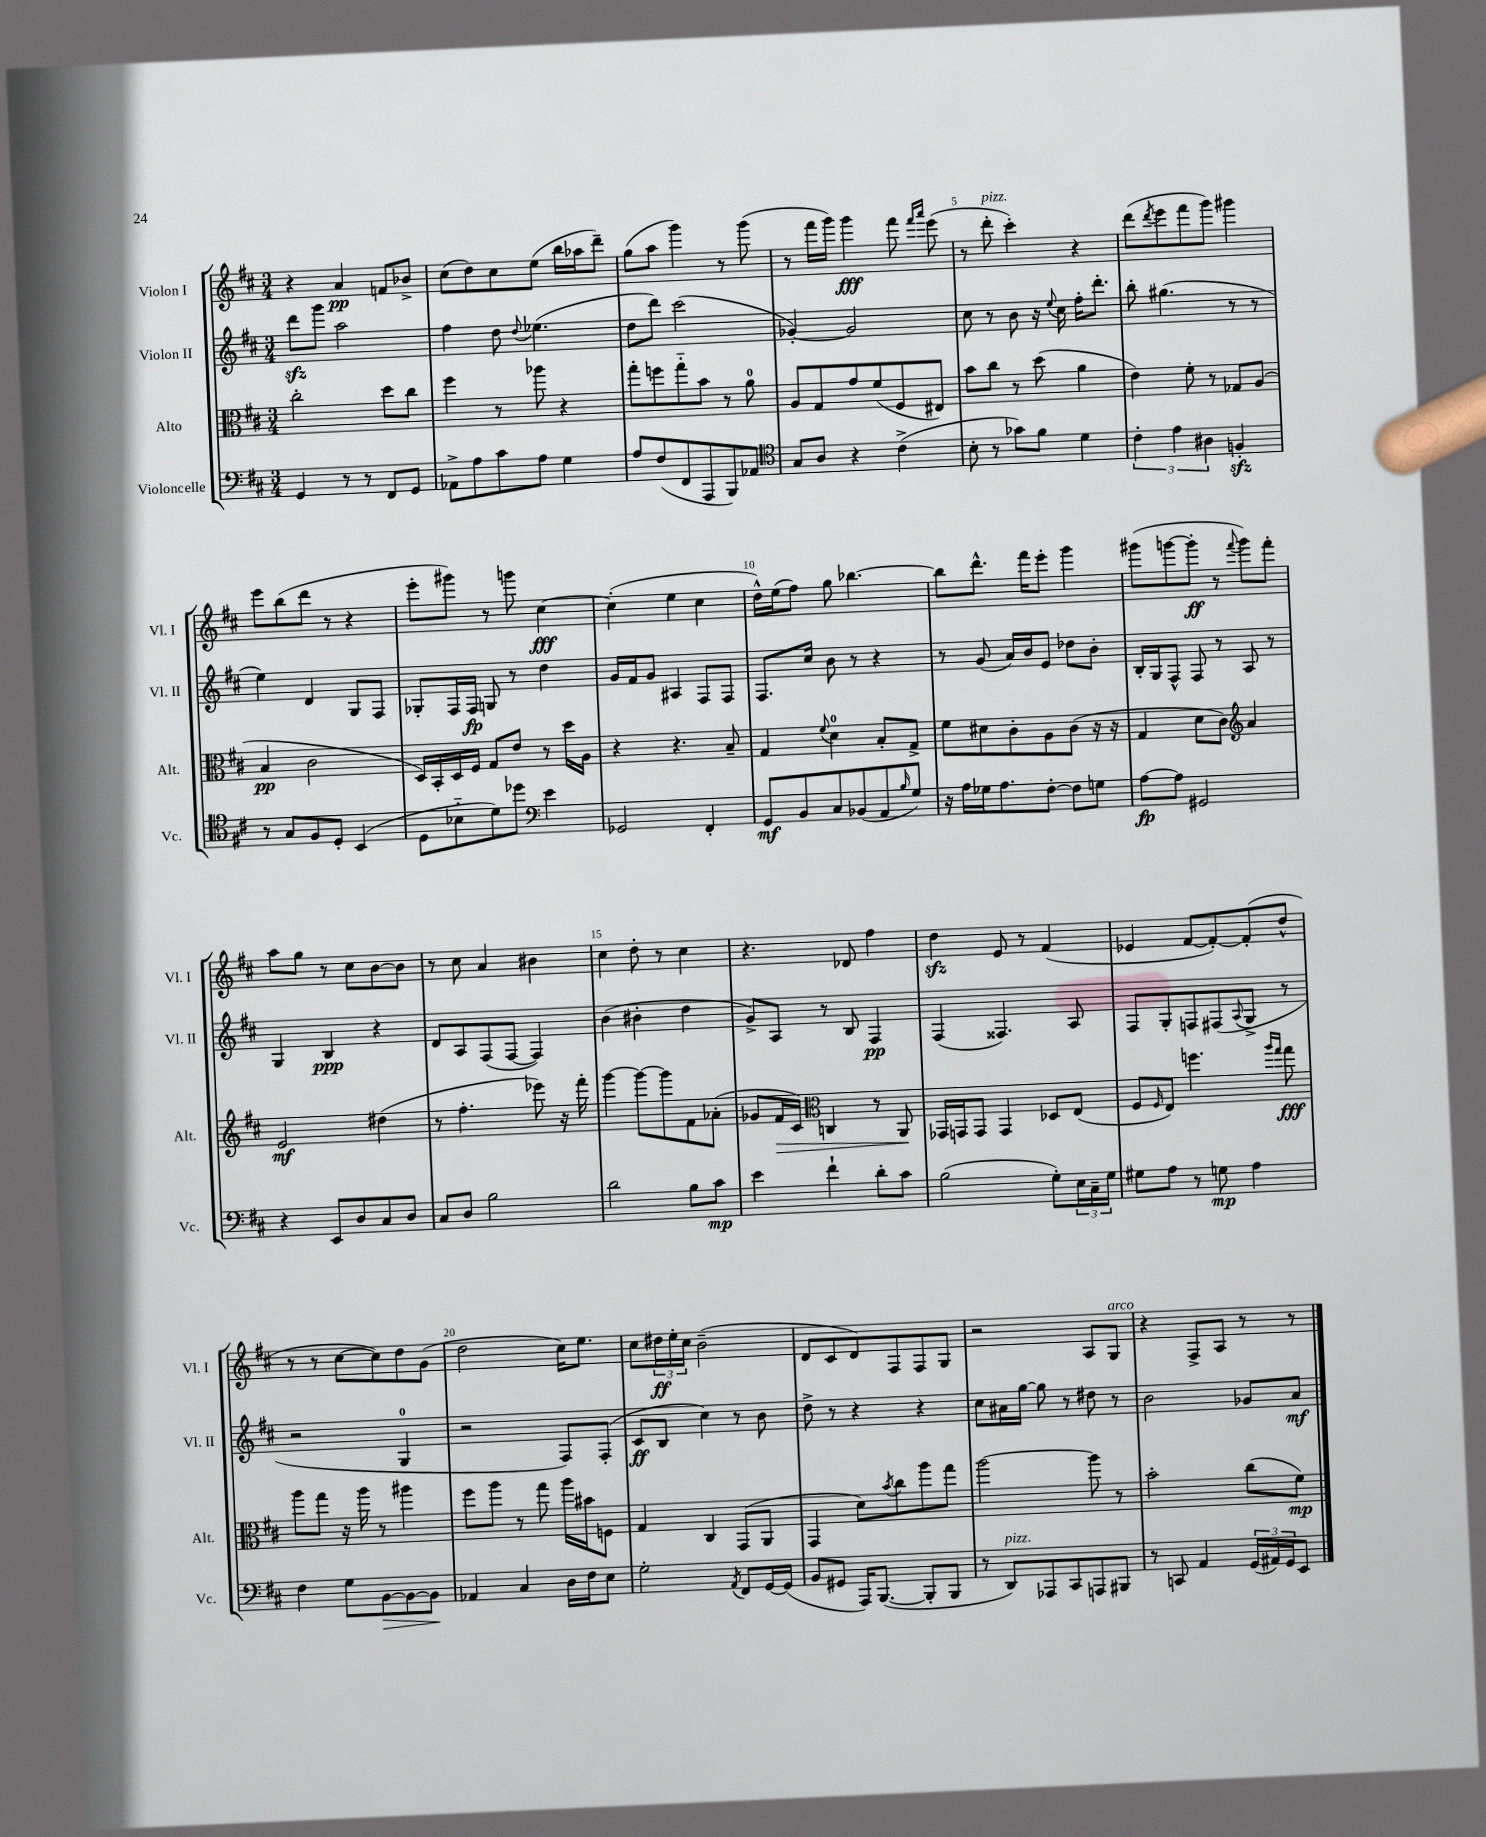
<<
\new StaffGroup <<
\new Staff = "s0" \with { instrumentName = "Violon I" shortInstrumentName = "Vl. I" } {
    \clef treble \key d \major \numericTimeSignature \time 3/4
    r4 a'4\pp f'8 bes'8-> |
    cis''8( d''8) cis''8 e''8( b''16 aes''16 d'''8--) |
    g''8( a''8 g'''4) r8 g'''8( |
    r8 fis'''16 g'''16) g'''4\fff fis'''8 \grace { fis'''16 a'''16 } e'''8( |
    r8 d'''8-.^\markup { \italic "pizz." } cis'''4-.) r4 |
    d'''8( \acciaccatura { d'''8 } e'''8 fis'''8 g'''8) gis'''4 |
    e'''8 b''8( d'''8 r8 r4 |
    e'''8-. gis'''8) r8 g'''8 cis''4~\fff |
    cis''4-.( e''4 cis''4 |
    d''16-^) e''16( fis''8) g''8 bes''4.~ |
    bes''8 d'''8.-^ fis'''16 e'''8-. g'''4 |
    gis'''8( g'''8~ g'''8-.\ff r8 \appoggiatura { fis'''8 } g'''8) fis'''8-. |
    a''8 g''8 r8 cis''8 b'8~ b'8 |
    r8 cis''8 a'4 bis'4 |
    cis''4 d''8-. r8 cis''4 |
    r4. des'8 fis''4 |
    d''4\sfz e'8 r8 fis'4( |
    ees'4 fis'8~ fis'8~-.) fis'8-.( d''8-^ |
    r8 r8 cis''8~ cis''8) d''8 g'8( |
    d''2 cis''16) e''8. |
    cis''8 \tuplet 3/2 { dis''16\ff e''16-. cis''16 } b'2--( |
    d'8 cis'8 d'8) fis8 fis8 g8 |
    r2 a8 g8^\markup { \italic "arco" } |
    r4 fis8-> a8 r8 r8 \bar "|." |
}
\new Staff = "s1" \with { instrumentName = "Violon II" shortInstrumentName = "Vl. II" } {
    \clef treble \key d \major \numericTimeSignature \time 3/4
    d'''8\sfz g'''8 a''2 |
    fis''4 d''8 \appoggiatura { d''8 } ees''4.( |
    d''8 d'''8) cis'''2( |
    ges'4~-.) ges'2 |
    cis''8 r8 b'8 r16 \appoggiatura { e''8 } cis''16 fis''16-. d'''8.-. |
    b''8-. gis''4.( r8 r8 |
    e''4) d'4 g8 fis8 |
    ges8-. fis16 fis16\fp g8 r8 d''4 |
    g'16 fis'16 g'8 ais4 fis8 fis8 |
    fis8. cis''16 b'8 r8 r4 |
    r8 g'8( a'16) b'16 e'8 des''8 b'8-. |
    b16-. g16 fis8-^ fis8 r8 a8 r8 |
    g4 b4\ppp r4 |
    d'8 a8 fis8( fis8~ fis4) |
    b'4( bis'4-. d''4 |
    g'8->) a8 r8 b8 fis4\pp |
    fis4( fisis4.) a8 |
    fis8 g8-. f8 fis8( \appoggiatura { a8 } g8-> r8 |
    r2 g4-0 |
    r2 fis8) fis8-.( |
    cis'8\ff b8 cis''4) r8 b'8 |
    d''8-> r8 r4 r4 |
    cis''8 ais'16 g''16~ g''8 r8 dis''8 r8 |
    b'2 ges'8 a'8\mf \bar "|." |
}
\new Staff = "s2" \with { instrumentName = "Alto" shortInstrumentName = "Alt." } {
    \clef alto \key d \major \numericTimeSignature \time 3/4
    cis''2-. d''8 cis''8 |
    fis''4 r8 aes''8 r4 |
    g''8-. f''8 g''8-_ b'8 r8 a'8-0 |
    a8 g8 g'8 fis'8( fis8 eis8) |
    b'8 cis''8 r8 d''8( a'4 |
    e'4) fis'8-. r8 ges8 a8( |
    b4\pp cis'2 |
    d16) b,16-. d16 fis16 g8 e'8 r8 d''16 a16 |
    r4 r4. b8-- |
    g4 \appoggiatura { fis'8 } d'4-0 b8-. g8-> |
    fis'8 dis'8 cis'8-. a8 cis'8( r16 r16 |
    g4 d'8 cis'8) \clef treble a'4 |
    e'2\mf dis''4( |
    r8 fis''4.-. ees'''8) r16 fis'''16-. |
    g'''4~ g'''8~ g'''8 fis'8 aes'8-.( |
    ges'8 fis'16\> cis'16) \clef alto c4 r8 a,8\! |
    ges,16 g,16 g,8 g,4 des8 e8( |
    fis8 \grace { fis16 } e8) f''4. \grace { a''16 g''16 } g''8\fff |
    a''8 g''8 r16 a''16 r8 ais''4 |
    fis''8 a''8 r8 g''8 a''16 bis'16 f8 |
    g4 cis4 g,8( a,8 |
    g,4 d'8) \acciaccatura { b'8 } cis''8 a''8 g''8 |
    a''2~ a''8 r8 |
    b'2-. cis''8( fis'8\mp) \bar "|." |
}
\new Staff = "s3" \with { instrumentName = "Violoncelle" shortInstrumentName = "Vc." } {
    \clef bass \key d \major \numericTimeSignature \time 3/4
    g,4 r8 r8 fis,8 g,8 |
    aes,8-> a8 cis'8 a8 g4 |
    a8 fis8( fis,8 a,,8 b,,8) aes,8 |
    \clef tenor g8 a8 r4 cis'4->( |
    b8-. r8 ges'8) fis'8 d'4 |
    \tuplet 3/2 { cis'4-. e'4 ais4 } f4-.\sfz |
    r8 g8 fis8 d8-. b,4( |
    d8 bes8-_ d'8) des''8 \clef bass e'4 |
    ges,2 fis,4-. |
    g,8\mf b,8 cis8 bes,8( a,8 \grace { b16 } g8) |
    r16 a16 ges16 a8. fis8~-. fis8 g8 |
    a8~\fp a8 gis,2 |
    r4 e,8 d8 cis8 d8 |
    cis8 d8 b2 |
    d'2 b8 cis'8\mp |
    e'4 fis'4-! d'8-. cis'8 |
    b2( g8-.) \tuplet 3/2 { e16 cis16-- g16 } |
    gis8 a8 r8 g8\mp a4 |
    fis4 g8 b,8~\> b,8~ b,8\! |
    aes,4 cis4 d16 fis16 e8 |
    g2-. \acciaccatura { a,8 } fis,8 g,16~ g,16( |
    b,8 gis,8 a,,16) b,,8.~( b,,8-. b,,8 |
    r8 d,8^\markup { \italic "pizz." }) aes,,8 cis,8 a,,8 bis,,8 |
    r8 c,8 a,4 \tuplet 3/2 { g,16( ais,16) g,16 } e,8 \bar "|." |
}
>>
>>
\layout { \context { \Score \override BarNumber.break-visibility = ##(#f #t #t) barNumberVisibility = #(every-nth-bar-number-visible 5) } }
